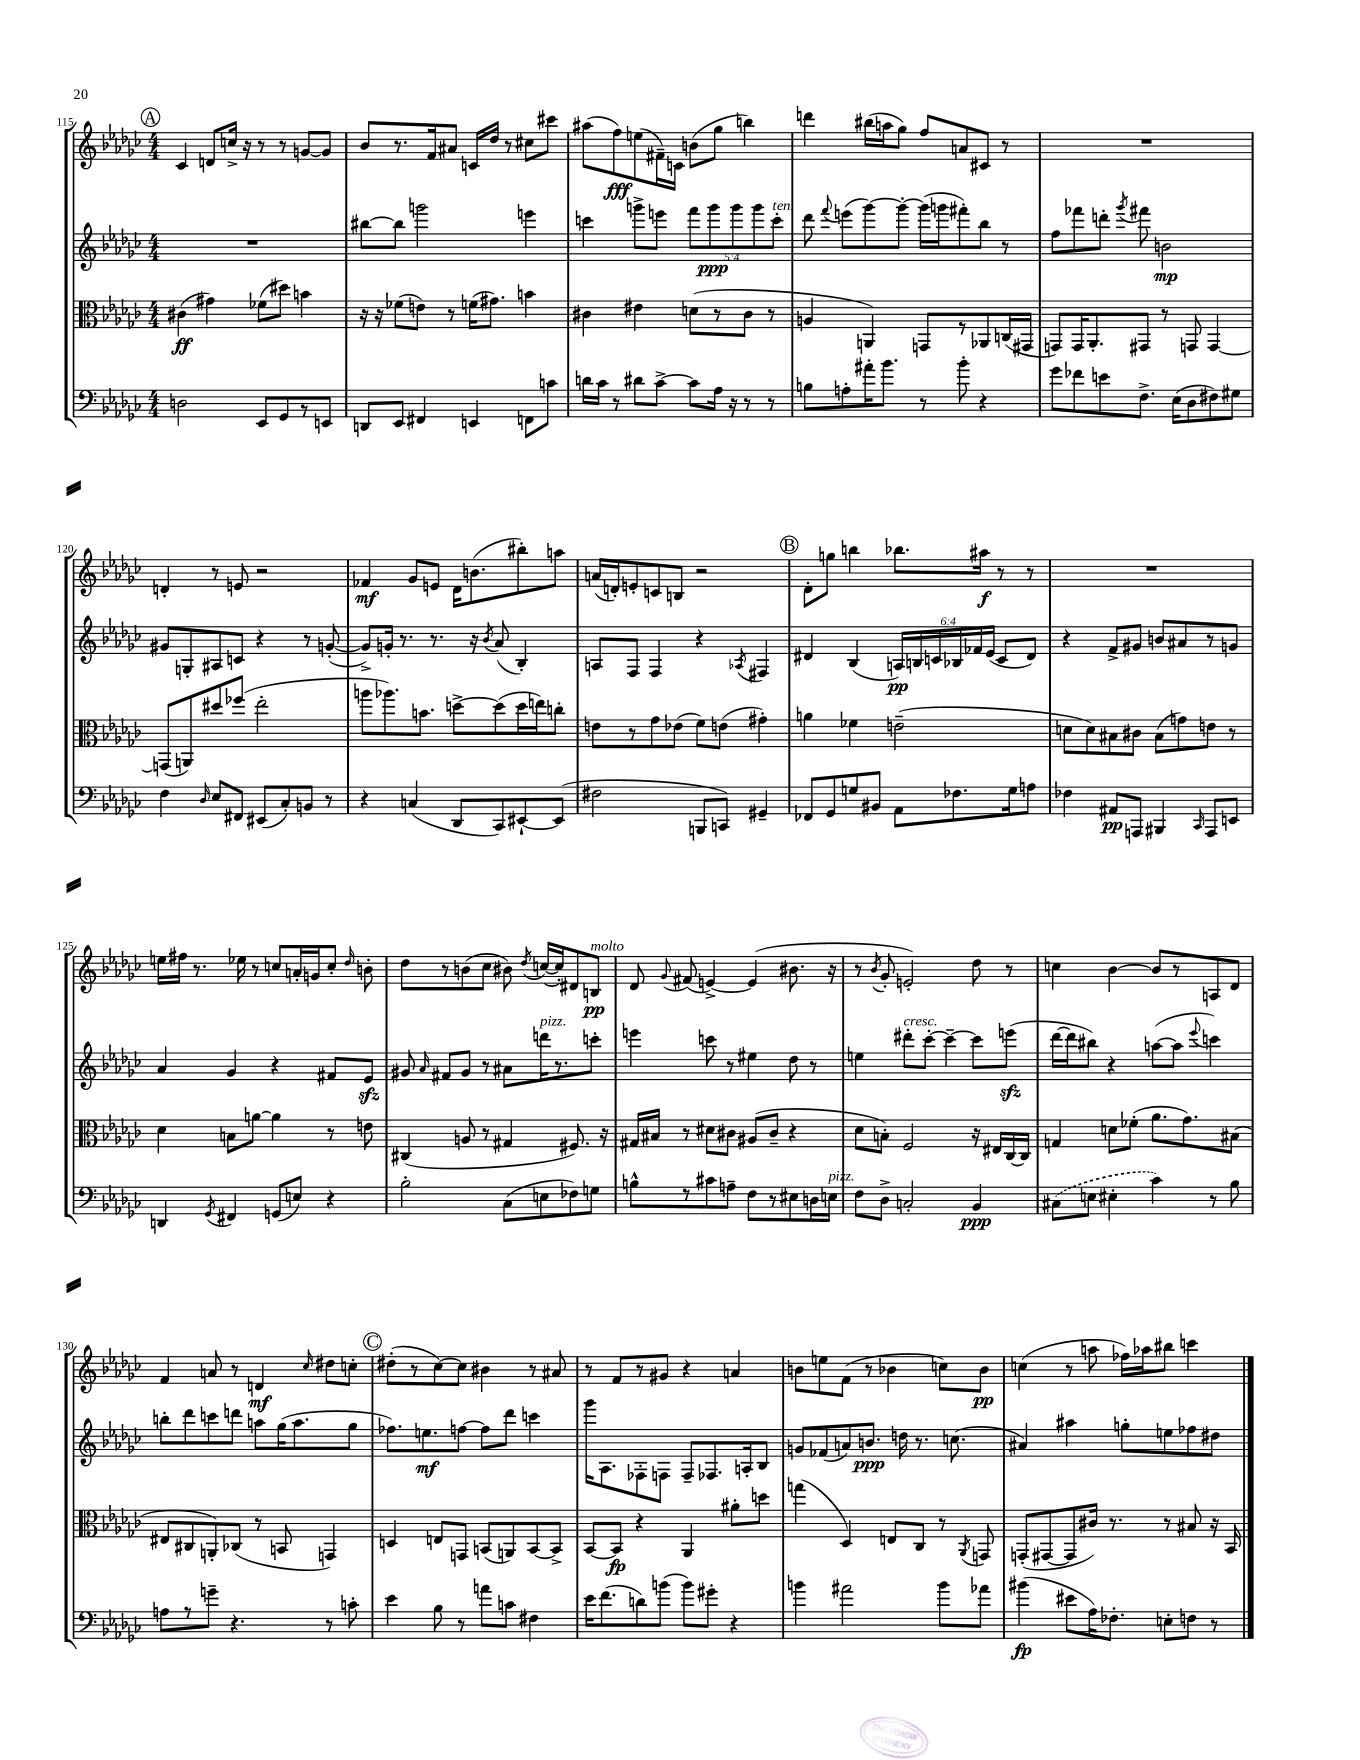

**kern	**kern	**kern	**kern
*staff4	*staff3	*staff2	*staff1
*clefF4	*clefC3	*clefG2	*clefG2
*k[b-e-a-d-g-c-]	*k[b-e-a-d-g-c-]	*k[b-e-a-d-g-c-]	*k[b-e-a-d-g-c-]
*M4/4	*M4/4	*M4/4	*M4/4
2D	(4c#	1r	4c-
.	4g#)	.	8d
.	.	.	16cc^
.	.	.	16r
8EE-	(8f-	.	8r
8GG-	8dd#)	.	8r
8r	4b	.	[8g
8EE	.	.	8g]
=	=	=	=
8DD	16r	[8bb#	8b-
.	16r	.	.
8EE-	(8f-	8bb#]	8.r
4FF#	8e)	2ggg	.
.	.	.	16f
.	8r	.	8a#
4EE	(16f	.	16c
.	8.g#)	.	16dd-
.	.	.	8r
8FF	4b	4eee	8cc#
8c	.	.	8ccc#
=	=	=	=
16d	4c#	4ccc	(8aa#
16c-	.	.	.
8r	.	.	8ff)
8d#	4e#	8ggg^	(8ee
[8c-^	.	8eee	16f#~)
.	.	.	16c
8c-]	(8d	10fff	(8b
.	.	10ggg	.
16A-	8r	.	8gg-
16r	.	.	.
.	.	10ggg	.
8r	8c#	.	4bb)
.	.	10ggg	.
8r	8r	.	.
.	.	10ccc'	.
=	=	=	=
8B	4A	8ddd-	4ddd
.	.	8qqfff	.
8A'	.	(8eee	.
16a#'	4AA)	[8ggg-)	(16bb#
8.b-	.	.	16aa
.	.	8ggg-'_	8gg-)
8r	8GG	(16ggg-]	8ff
.	.	16ggg	.
8b-'	8r	8fff#')	8a
4r	8AA-	8bb-	8c#
.	(16C	8r	8r
.	16GG#	.	.
=	=	=	=
8g-	8GG)	8ff	1r
8f-	16GG	8fff-	.
.	8.AA-'	.	.
8e	.	8ddd'	.
.	.	8qggg-	.
8.F^	8GG#	8fff#	.
.	8r	2b	.
(16E-	.	.	.
8D-	8GG	.	.
8F#)	[4GG	.	.
8G#	.	.	.
=	=	=	=
4F	(8GG]	8g#	4d'
.	8AA)	8G'	.
16qqD-	.	.	.
8E-	8dd#	8A#	8r
8FF#	(8ff-	8c	8e
(8EE#	2ee-'	4r	2r
8C-')	.	.	.
8BB	.	8r	.
8r	.	([8g'	.
=	=	=	=
4r	8aa	8g^])	4f-
.	8.aa-)	16g'	.
.	.	8.r	.
(4C	.	.	8g-
.	8.b	.	.
.	.	8.r	8e
8DD-	[8dd^	.	16d-
.	.	16r	(8.b
.	.	8qb-	.
8CC-)	(8dd]	(8a-	.
[8EE#`	16dd	4B-')	8bb#')
.	16ee)	.	.
(8EE#]	8cc'	.	8aa
=	=	=	=
2F#	8e	8A	(16a
.	.	.	16d')
.	8r	8F	8e'
.	8g-	4F	8c
.	(8e-	.	8B
8BBB	8f)	4r	2r
8CC)	(8e	.	.
.	.	8qA-	.
4GG#~	4g#')	4F#	.
=	=	=	=
8FF-	4a	4d#	8d-'
8GG-	.	.	8gg
8G	4f-	(4B-	4bb
8BB#	.	.	.
8AA-	(2e~	24A)	8.bb-
.	.	24B	.
.	.	24c	.
8.F-	.	24B-	.
.	.	24f-	.
.	.	.	16aa#
.	.	(24e-	.
.	.	8c	8r
16G	.	.	.
8A	.	8d#)	8r
=	=	=	=
4F-	8d	4r	1r
.	8d)	.	.
8AA#	8B#	8f^	.
8AAA	8c#	8g#	.
4BBB#	(8B#	8b	.
.	8g)	8a#	.
16qqCC-	.	.	.
8AAA	8e	8r	.
8EE	8r	8g	.
=	=	=	=
4DD	4d-	4a-	16ee
.	.	.	16ff#
.	.	.	8.r
8qGG-	.	.	.
4FF#	8B	4g-	.
.	.	.	16ee-
.	[8a	.	8r
(8GG	4a]	4r	8cc
8E)	.	.	16a'
.	.	.	16g
4r	8r	8f#	8cc'
.	.	.	16qqdd-
.	8e	8e-	8b'
=	=	=	=
2B-'	(4C#	8g#	8dd-
.	.	16qqa-	.
.	.	8f#	8r
.	8A	8g#	(8b
.	8r	8r	8cc-
(8C-	4G#	8a#	8b#)
.	.	.	8qdd-
8E	.	16ddd	([16cc
.	.	8.r	16cc'])
8F-)	8.F#)	.	8d#
8G	.	8ccc'	8B
.	16r	.	.
=	=	=	=
8B^^	16G#	4eee	8d-
.	16B#	.	.
.	.	.	8qqg-
8r	8r	.	(8f#
8c#	8d#	8ccc	[4e^)
8A~	8c#	8r	.
8F	(8A#	4ee#	(4e]
8r	8c#~	.	.
8E#	4r	8dd-	8.b#
16D	.	8r	.
16E	.	.	16r
=	=	=	=
8F	8d-	4ee	8r
.	.	.	8qb-
8D-^	8B')	.	8g-'
2C'	2F	8ddd#'	2e')
.	.	[8ccc-'	.
.	.	4ccc-~_	.
4BB-	16r	8ccc-]	8dd-
.	16E#	.	.
.	[16C-	(8eee	8r
.	16C-]	.	.
=	=	=	=
(8C#	4G	[16ddd-	4cc
.	.	16ddd-]	.
8E	.	8bb#)	.
4E#'	8d	4r	[4b-
.	(8f-'	.	.
4c-)	8.a-	([8aa	8b-]
.	.	8aa]	8r
.	8.g-)	.	.
.	.	8qqeee-	.
8r	.	4ccc)	8A
8B-	(8B#	.	8d-
=	=	=	=
8A	8E#	8bb'	4f
8r	8C#	8ddd-	.
8g~	8AA')	8ccc	8a
4.r	(8C-	8ddd	8r
.	8r	8aa	4d
.	8BB	(16gg-	.
.	.	8.aa	.
.	.	.	16qqcc-
8r	4GG)	.	8dd#
8c'	.	8gg-	8cc'
=	=	=	=
4e-	4D	8.ff-)	(8dd#'
.	.	.	8r
.	.	8.ee	.
8B-	8E	.	[8cc-)
8r	8GG	[8ff	8cc-]
8a	(8BB	8ff]	4b#
8c	8AA)	8ddd-	.
4F#	[8BB	4ccc	8r
.	8BB^]	.	8a#
=	=	=	=
16e-	[8BB-	16ggg-	8r
(8.f	.	8.A-	.
.	8BB-]	.	8f
8d)	4r	8F-'	8r
(8b	.	8F	8g#
8b)	4AA-	8F~	4r
8g#'	.	8.F-	.
4r	8a#'	.	4a
.	.	16A'	.
.	8dd	8B-	.
=	=	=	=
4b	(4gg	8g	8b
.	.	(8f-	8ee
2a#	4D-)	8a)	(8f
.	.	8.b	8r
.	8E	.	4b-
.	.	16dd	.
.	8C-	8.r	.
8b	8r	.	8cc)
.	.	(8.cc	.
.	8qAA-	.	.
8a-	8GG	.	8b-
=	=	=	=
(4b#	(8GG'	4a#)	(4cc
.	[8GG#	.	.
8e#	8GG#]	4aa#	8r
16A-)	16c#)	.	8aa
8.F-'	8.r	.	.
.	.	8gg'	16ff-)
.	.	.	16aa-
8E'	8r	8ee	8bb#
8F	8B#	8ff-	4ccc
8r	16r	8dd#	.
.	16BB-	.	.
==	==	==	==
*-	*-	*-	*-
